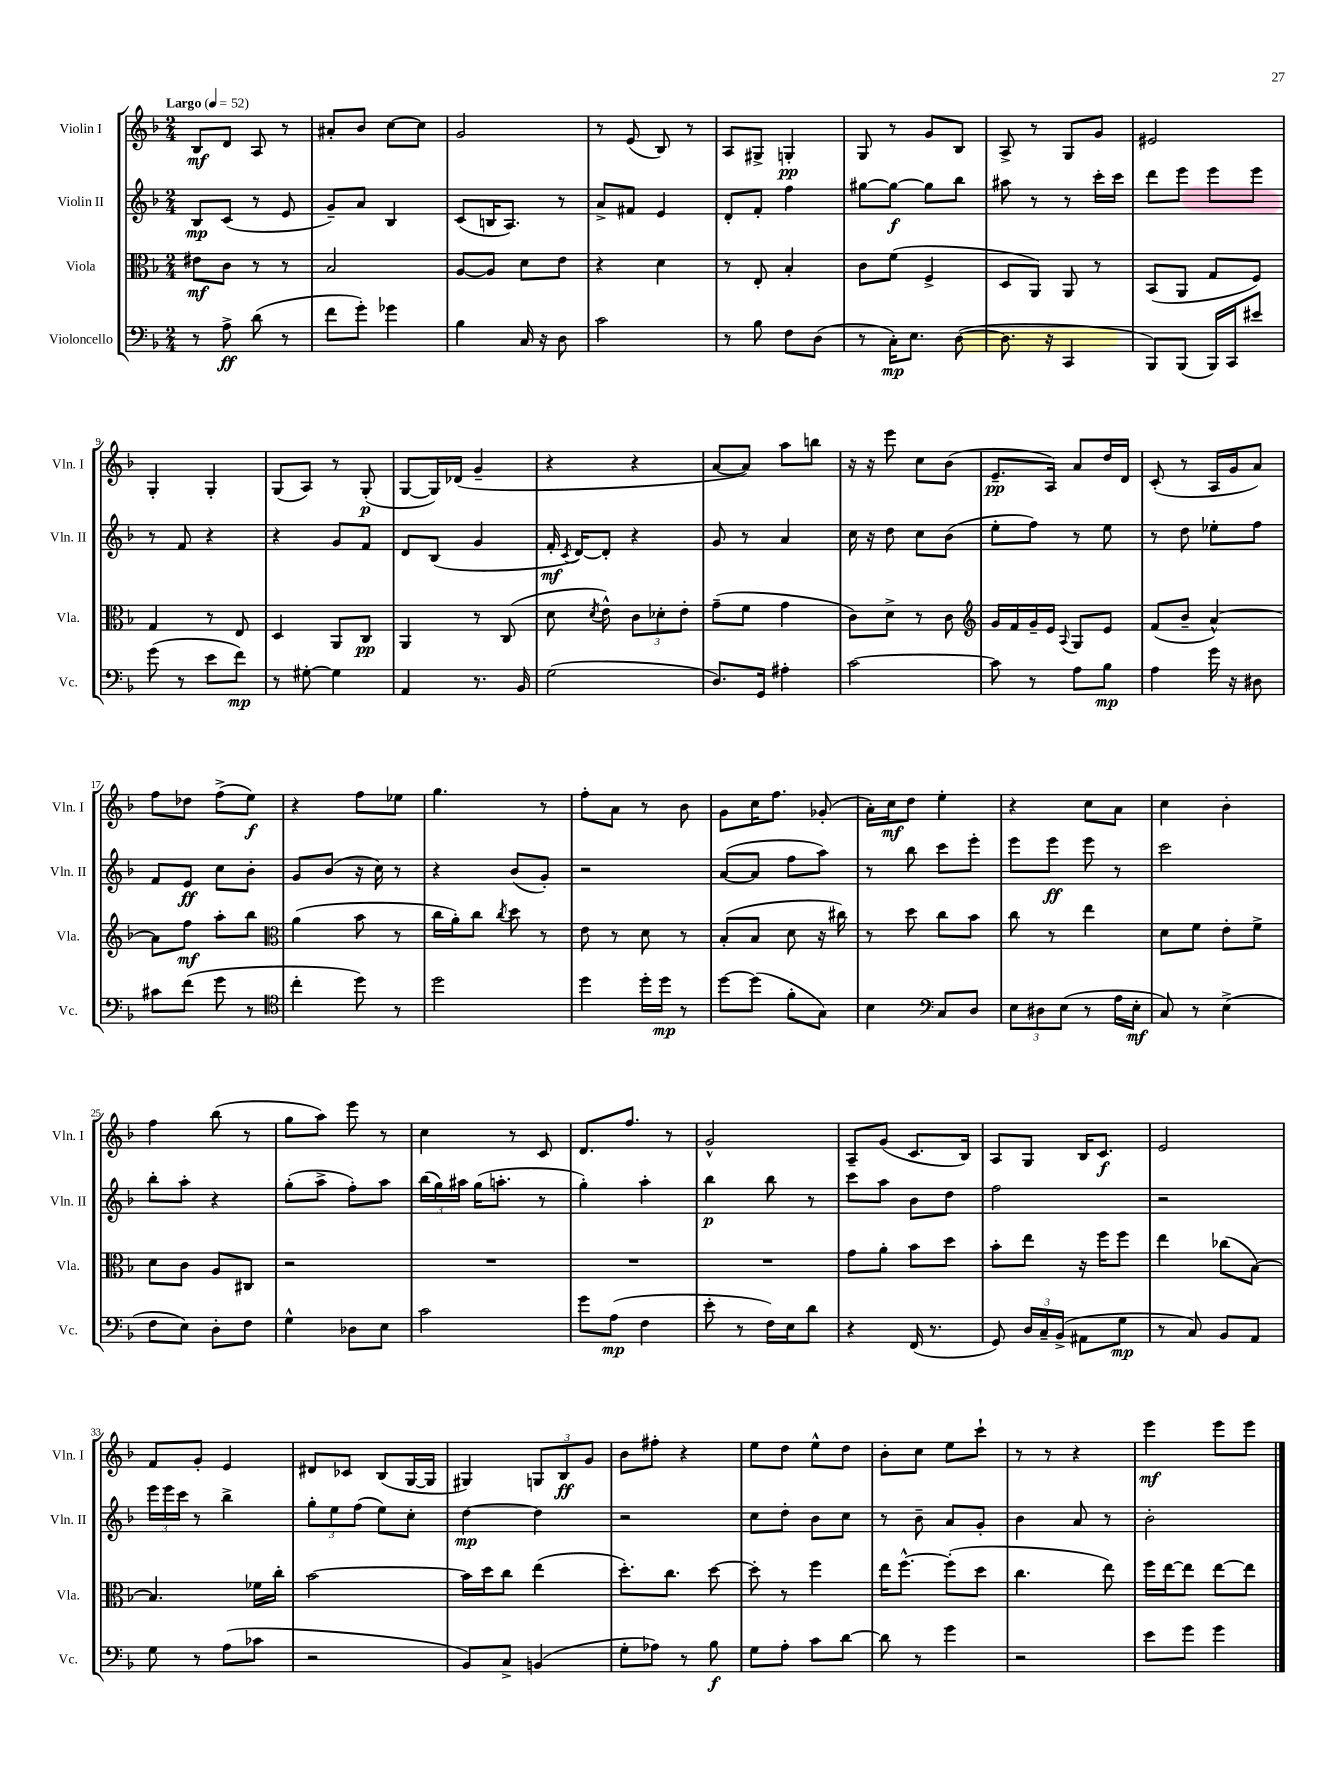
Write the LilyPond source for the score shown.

<<
\new StaffGroup <<
\new Staff = "s0" \with { instrumentName = "Violin I" shortInstrumentName = "Vln. I" } {
    \clef treble \key f \major \numericTimeSignature \time 2/4 \tempo "Largo" 4 = 52
    \autoBeamOff bes8[\mf d'8] a8 r8 |
    ais'8[-. bes'8] c''8[~ c''8] |
    g'2 |
    r8 e'8( bes8) r8 |
    a8[ gis8]-> g4-.\pp |
    g8 r8 g'8[ bes8] |
    a8-> r8 g8[ g'8] |
    eis'2 |
    g4-. g4-. |
    g8[( a8]) r8 g8-.\p( |
    g8[~ g16) des'16]( g'4-- |
    r4 r4 |
    a'8[~ a'8]) a''8[ b''8] |
    r16 r16 e'''8 c''8[ bes'8]( |
    e'8.[--\pp a16]) a'8[ d''16 d'16] |
    c'8-.( r8 a16[ g'16 a'8]) |
    f''8[ des''8] f''8[->( e''8]\f) |
    r4 f''8[ ees''8] |
    g''4. r8 |
    f''8[-. a'8] r8 bes'8 |
    g'8[ c''16 f''8.] ges'8-.( |
    a'16[-.) c''16\mf d''8] e''4-. |
    r4 c''8[ a'8] |
    c''4 bes'4-. |
    f''4 bes''8( r8 |
    g''8[ a''8]) e'''8 r8 |
    c''4 r8 c'8 |
    d'8.[ f''8.] r8 |
    g'2-^ |
    a8[-- g'8]( c'8.[ bes16]) |
    a8[ g8] bes16[ c'8.]\f |
    e'2 |
    f'8[ g'8]-. e'4 |
    dis'8[ ces'8] bes8[( g16~ g16] |
    gis4) \tuplet 3/2 { g8[ bes8\ff g'8] } |
    bes'8[ fis''8]-. r4 |
    e''8[ d''8] e''8[-^ d''8] |
    bes'8[-. c''8] e''8[ c'''8]-! |
    r8 r8 r4 |
    e'''4\mf e'''8[ e'''8] \bar "|." |
}
\new Staff = "s1" \with { instrumentName = "Violin II" shortInstrumentName = "Vln. II" } {
    \clef treble \key f \major \numericTimeSignature \time 2/4
    \autoBeamOff bes8[\mp c'8]( r8 e'8 |
    g'8[--) a'8] bes4 |
    c'8[( b16 a8.]) r8 |
    a'8[-> fis'8] e'4 |
    d'8[-. f'8]-. f''4 |
    gis''8[~ gis''8]~\f gis''8[ bes''8] |
    ais''8 r8 r8 c'''16[-. c'''16] |
    d'''8[ e'''8] e'''8[ e'''8] |
    r8 f'8 r4 |
    r4 g'8[ f'8] |
    d'8[ bes8]( g'4 |
    f'16-.\mf \acciaccatura { c'8 } d'16[~) d'8]-. r4 |
    g'8 r8 a'4 |
    c''16 r16 d''8 c''8[ bes'8]( |
    e''8[-. f''8]) r8 e''8 |
    r8 d''8 ees''8[-. f''8] |
    f'8[ e'8]\ff c''8[ bes'8]-. |
    g'8[ bes'8]( r16 c''16) r8 |
    r4 bes'8[( g'8]-.) |
    r2 |
    a'8[~( a'8] f''8[ a''8]) |
    r8 bes''8 c'''8[ e'''8]-. |
    e'''8[ e'''8]\ff e'''8 r8 |
    c'''2 |
    bes''8[-. a''8]-. r4 |
    g''8[-.( a''8]-> f''8[-.) a''8] |
    \tuplet 3/2 { bes''16[( g''16) ais''16] } g''16[( a''8.]-. r8 |
    g''4-.) a''4-. |
    bes''4\p bes''8 r8 |
    c'''8[ a''8] bes'8[ d''8] |
    f''2 |
    r2 |
    \tuplet 3/2 { e'''16[ e'''16 c'''16] } r8 bes''4-> |
    \tuplet 3/2 { g''8[-. e''8 f''8]( } e''8[) c''8]-. |
    d''4~\mp d''4 |
    r2 |
    c''8[ d''8]-. bes'8[ c''8] |
    r8 bes'8-- a'8[ g'8]-. |
    bes'4 a'8 r8 |
    bes'2-. \bar "|." |
}
\new Staff = "s2" \with { instrumentName = "Viola" shortInstrumentName = "Vla." } {
    \clef alto \key f \major \numericTimeSignature \time 2/4
    \autoBeamOff eis'8[\mf c'8] r8 r8 |
    bes2 |
    a8[~ a8] d'8[ e'8] |
    r4 d'4 |
    r8 e8-. bes4-. |
    c'8[ f'8]( f4-> |
    d8[ a,8]) a,8 r8 |
    bes,8[( a,8] g8[ f8]) |
    g4 r8 e8 |
    d4 a,8[ c8]\pp |
    a,4 r8 c8( |
    d'8 \acciaccatura { d'8 } e'8-^) \tuplet 3/2 { c'8[ des'8-. e'8]-. } |
    g'8[--( f'8] g'4 |
    c'8[) d'8]-> r8 c'8 |
    \clef treble g'16[ f'16 g'16-- e'16] \appoggiatura { a8 } g8[ e'8] |
    f'8[( bes'8]-- a'4~-^) |
    a'8[ f''8]\mf a''8[-. bes''8] |
    \clef alto a'4( bes'8 r8 |
    c''16[ a'16-.) c''8] \acciaccatura { c''8 } d''8 r8 |
    e'8 r8 d'8 r8 |
    bes8[-.( bes8] d'8 r16 cis''16) |
    r8 d''8 c''8[ bes'8] |
    c''8 r8 e''4 |
    d'8[ f'8] e'8[-. f'8]-> |
    d'8[ c'8] a8[ cis8] |
    r2 |
    R2 |
    R2 |
    R2 |
    g'8[ a'8]-. bes'8[ d''8] |
    bes'8[-. e''8] r16 f''16[ f''8] |
    e''4 ces''8[( bes8]~) |
    bes4. fes'16[ c''16]-. |
    bes'2~ |
    bes'16[ d''16 c''8] e''4( |
    d''8.[-.) c''8.] d''8~ |
    d''8-. r8 f''4 |
    e''16[ f''8.]~-^ f''8[-.( d''8] |
    c''4. e''8) |
    f''16[ e''16~ e''8] e''8[~ e''8] \bar "|." |
}
\new Staff = "s3" \with { instrumentName = "Violoncello" shortInstrumentName = "Vc." } {
    \clef bass \key f \major \numericTimeSignature \time 2/4
    \autoBeamOff r8 a8->\ff d'8( r8 |
    f'8[ g'8]-.) ges'4 |
    bes4 c16 r16 d8 |
    c'2 |
    r8 bes8 f8[ d8]( |
    r8 c16[-.\mp) e8.] d8~( |
    d8. r16 c,4 |
    bes,,8[) bes,,8]( bes,,16[) c,16 eis'8] |
    g'8( r8 e'8[ f'8]\mp) |
    r8 gis8~-. gis4 |
    a,4 r8. bes,16 |
    g2( |
    d8.[) g,16] ais4-. |
    c'2~ |
    c'8 r8 a8[ bes8]\mp |
    a4 g'16 r16 dis8 |
    cis'8[ f'8]( g'8 r8 |
    \clef tenor c''4-. d''8) r8 |
    d''2 |
    d''4 d''16[-. d''16]\mp r8 |
    d''8[~ d''8]( f'8[-. g8]) |
    bes4 \clef bass c8[ d8] |
    \tuplet 3/2 { e8[ dis8 e8]( } r8 a16[ e16]-.\mf |
    c8) r8 e4->( |
    f8[ e8]) d8[-. f8] |
    g4-^ des8[ e8] |
    c'2 |
    g'8[ a8]\mp( f4 |
    e'8-. r8 f16[) e16 d'8] |
    r4 f,16( r8. |
    g,8) \tuplet 3/2 { d16[ c16-- bes,16]->( } ais,8[ g8]\mp |
    r8 c8) bes,8[ a,8] |
    g8 r8 a8[( ces'8] |
    r2 |
    bes,8[) c8]-> b,4( |
    g8[-. aes8]) r8 bes8\f |
    g8[ a8]-. c'8[ d'8]~ |
    d'8 r8 g'4 |
    r2 |
    e'8[ g'8] g'4 \bar "|." |
}
>>
>>
